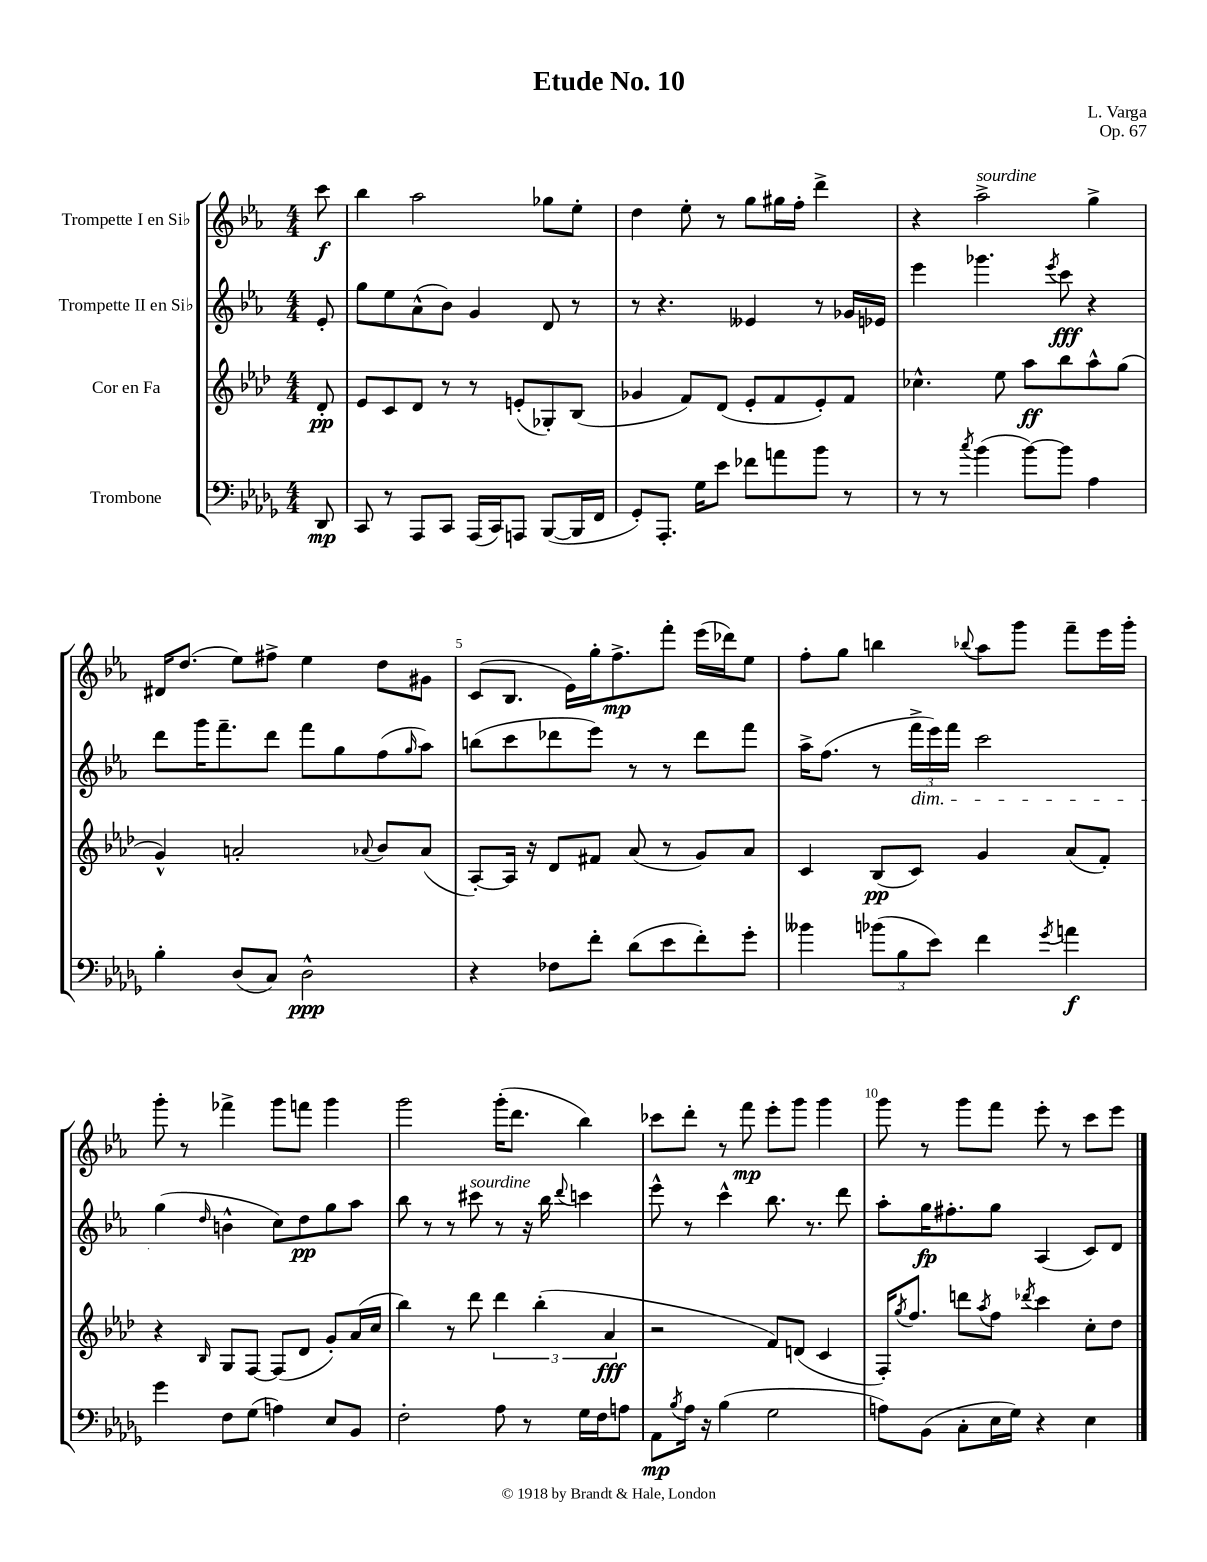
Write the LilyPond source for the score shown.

\header { title = "Etude No. 10" composer = "L. Varga" opus = "Op. 67" }
<<
\new StaffGroup <<
\new Staff = "s0" \with { instrumentName = "Trompette I en Sib" } {
    \clef treble \key ees \major \numericTimeSignature \time 4/4 \partial 8
    c'''8\f |
    bes''4 aes''2 ges''8 ees''8-. |
    d''4 ees''8-. r8 g''8 gis''16 f''16-. d'''4-> |
    r4 aes''2->^\markup { \italic "sourdine" } g''4-> |
    dis'16 d''8.( ees''8) fis''8-> ees''4 d''8 gis'8 |
    c'8( bes8. ees'16) g''16-. f''8.->\mp f'''8-. ees'''16( des'''16) ees''8 |
    f''8-. g''8 b''4 \appoggiatura { bes''8 } aes''8 g'''8 f'''8-- ees'''16 g'''16-. |
    g'''8-. r8 fes'''4-> g'''8 f'''8 g'''4 |
    g'''2 g'''16-.( d'''8. bes''4) |
    ces'''8 d'''8-. r8 f'''8\mp ees'''8-. g'''8 g'''4 |
    g'''8 r8 g'''8 f'''8 ees'''8-. r8 c'''8 ees'''8 \bar "|." |
}
\new Staff = "s1" \with { instrumentName = "Trompette II en Sib" } {
    \clef treble \key ees \major \numericTimeSignature \time 4/4 \partial 8
    ees'8-. |
    g''8 ees''8 aes'8-^( bes'8) g'4 d'8 r8 |
    r8 r4. eeses'4 r8 ges'16 ees'16 |
    ees'''4 ges'''4. \acciaccatura { ees'''8 } c'''8\fff r4 |
    d'''8 g'''16 f'''8.-- d'''8 f'''8 g''8 f''8( \grace { g''16 } aes''8) |
    b''8( c'''8 des'''8 ees'''8) r8 r8 des'''8 f'''8 |
    aes''16-> f''8.( r8 \tuplet 3/2 { f'''16->\dim ees'''16) f'''16 } c'''2 |
    g''4\!( \grace { d''16 } b'4-^ c''8) d''8\pp g''8 aes''8 |
    bes''8 r8 r8 cis'''8^\markup { \italic "sourdine" } r8 r16 bes''16 \appoggiatura { d'''8 } c'''4 |
    ees'''8-^ r8 c'''4-^ bes''8. r8. d'''8 |
    aes''8-. g''16\fp fis''8.-. g''8 aes4( c'8) d'8 \bar "|." |
}
\new Staff = "s2" \with { instrumentName = "Cor en Fa" } {
    \clef treble \key aes \major \numericTimeSignature \time 4/4 \partial 8
    des'8-.\pp |
    ees'8 c'8 des'8 r8 r8 e'8-.( ges8-.) bes8( |
    ges'4 f'8) des'8( ees'8-. f'8 ees'8-.) f'8 |
    ces''4.-^ ees''8 aes''8\ff bes''8 aes''8-^ g''8( |
    g'4-^) a'2-. \appoggiatura { aes'8 } bes'8 aes'8( |
    aes8~-.) aes16 r16 des'8 fis'8 aes'8( r8 g'8) aes'8 |
    c'4 bes8\pp( c'8) g'4 aes'8( f'8-.) |
    r4 \grace { bes16 } g8 f8~ f8( des'8 g'8-.) aes'16( c''16 |
    bes''4) r8 des'''8 \tuplet 3/2 { des'''4 bes''4-.( aes'4\fff } |
    r2 f'8) d'8( c'4 |
    f16-.) \acciaccatura { g''8 } f''8. d'''8 \acciaccatura { aes''8 } f''8 \acciaccatura { des'''8 } c'''4 c''8-. des''8 \bar "|." |
}
\new Staff = "s3" \with { instrumentName = "Trombone" } {
    \clef bass \key des \major \numericTimeSignature \time 4/4 \partial 8
    des,8\mp |
    c,8 r8 aes,,8 c,8 aes,,16( c,16) a,,8 bes,,8~( bes,,16 f,16 |
    ges,8-.) aes,,8.-. ges16 ees'8 fes'8 a'8 bes'8 r8 |
    r8 r8 \acciaccatura { c''8 } bes'4( bes'8~) bes'8 aes4 |
    bes4-. des8( c8) des2-^\ppp |
    r4 fes8 f'8-. des'8( ees'8 f'8-.) ges'8-. |
    beses'4 \tuplet 3/2 { bes'8( bes8 ees'8) } f'4 \acciaccatura { ges'8 } a'4\f |
    ges'4 f8 ges8( a4) ees8 bes,8 |
    f2-. aes8 r8 ges16 f16 a8 |
    aes,8\mp \acciaccatura { bes8 } aes16 r16 bes4( ges2 |
    a8) bes,8( c8-. ees16 ges16) r4 ees4 \bar "|." |
}
>>
>>
\layout { \context { \Score \override BarNumber.break-visibility = ##(#f #t #t) barNumberVisibility = #(every-nth-bar-number-visible 5) } }
